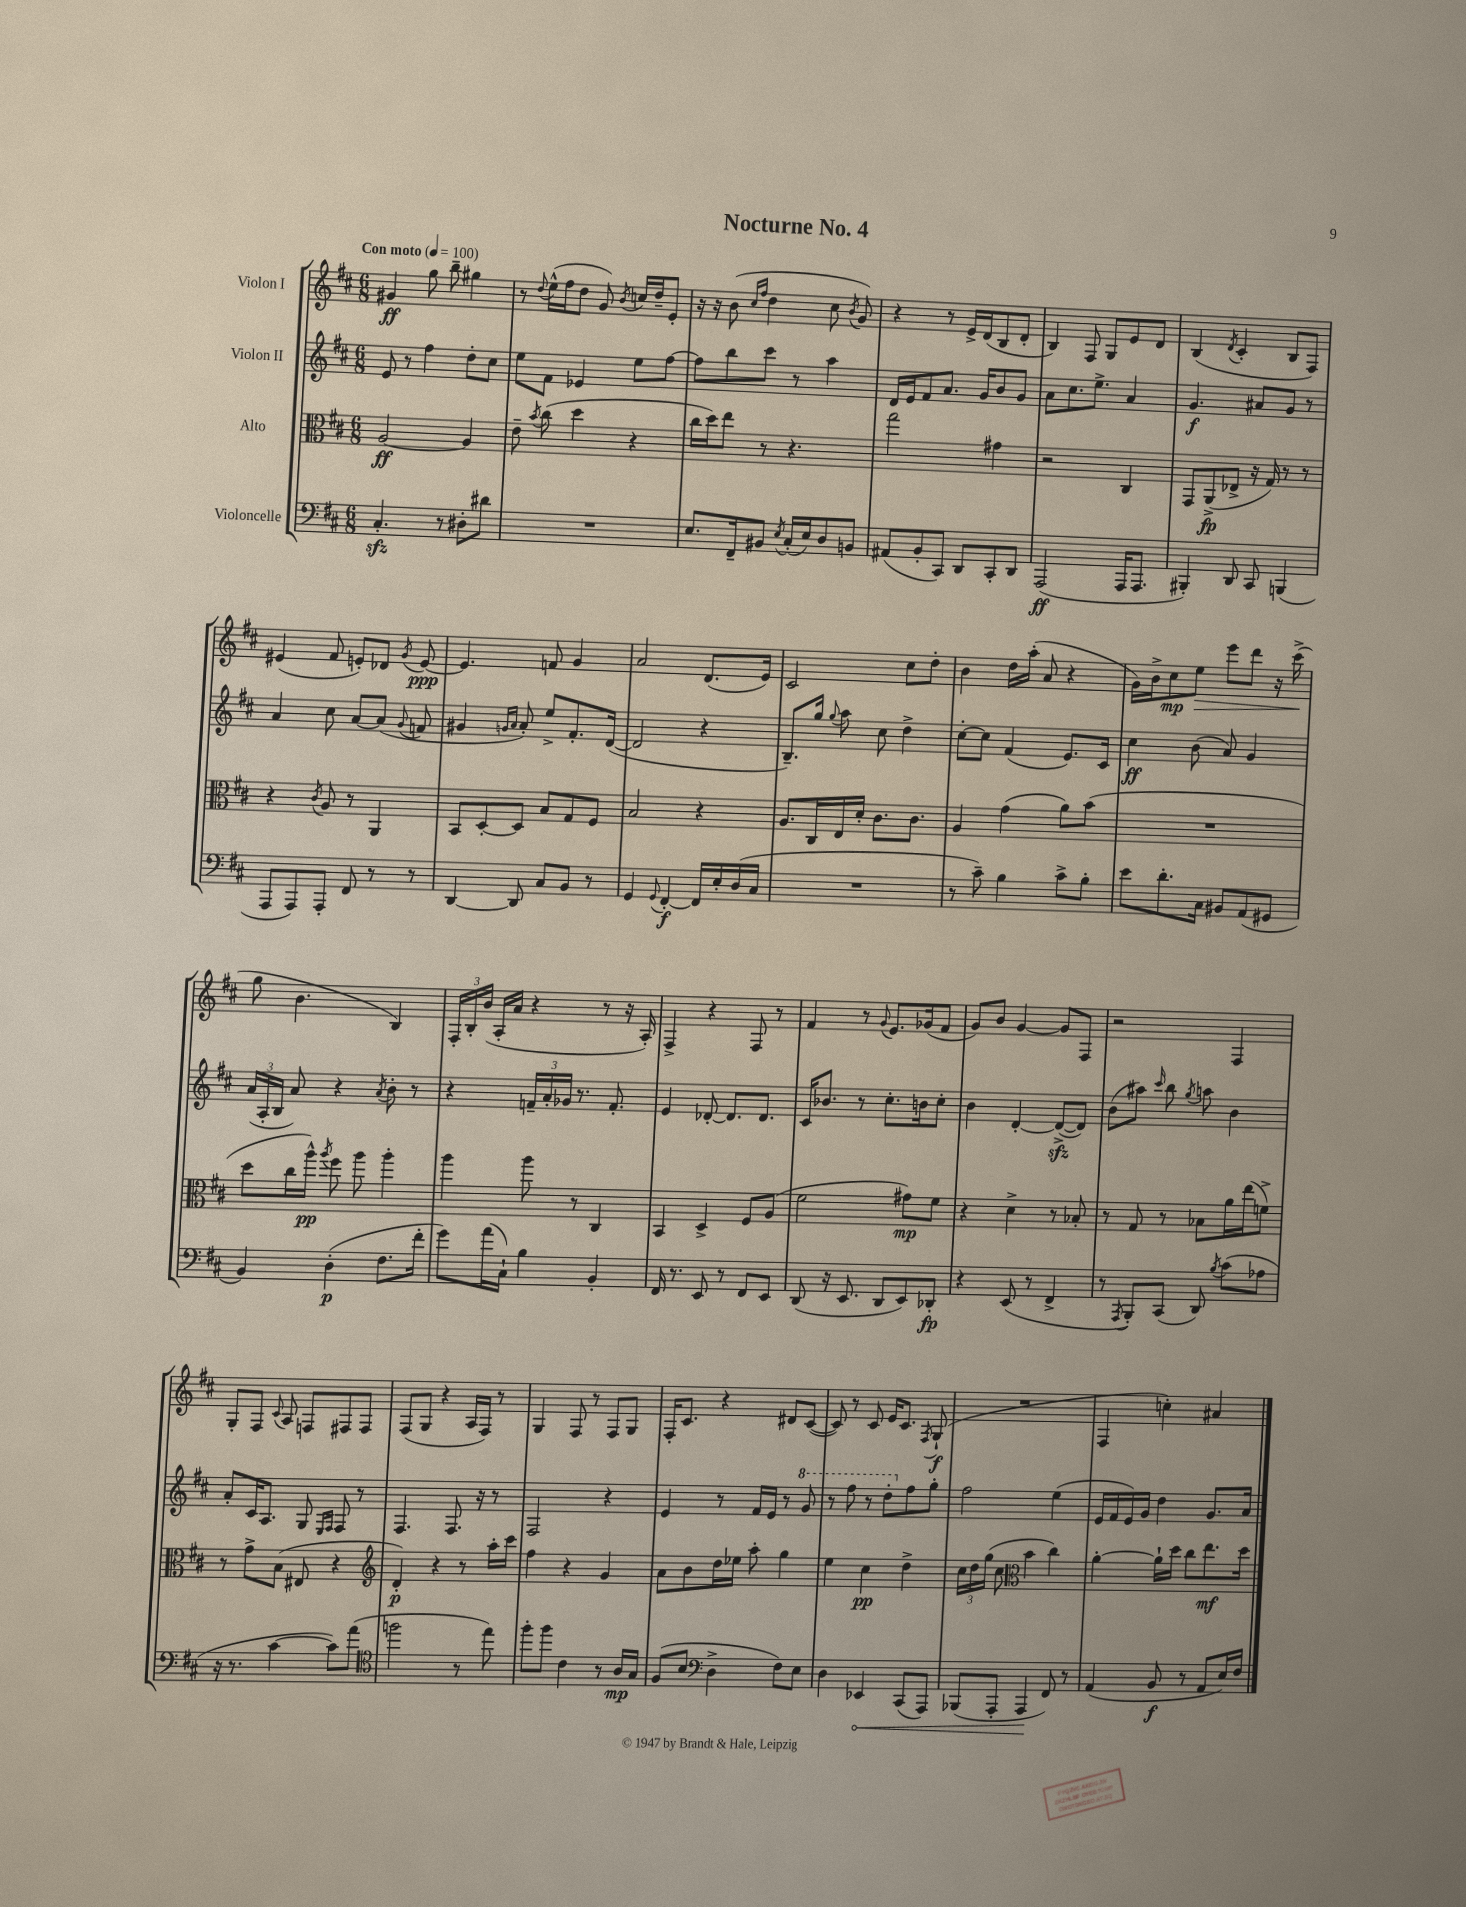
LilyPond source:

\header { title = "Nocturne No. 4" }
<<
\new StaffGroup <<
\new Staff = "s0" \with { instrumentName = "Violon I" } {
    \clef treble \key d \major \numericTimeSignature \time 6/8 \tempo "Con moto" 4 = 100
    \autoBeamOff gis'4\ff g''8 b''8-- gis''4 |
    r8 \appoggiatura { d''8 } e''16[-^( fis''16 d''8] g'8) \acciaccatura { b'8 } c''16[ d''16-- e'8]-. |
    r16 r16 b'8( \grace { cis''16[ fis''16] } d''4 cis''8 \acciaccatura { b'8 } g'8) |
    r4 r8 e'16[-> d'16( b8 d'8]-. |
    b4) fis8 g8[ e'8 d'8] |
    b4( \acciaccatura { d'8 } cis'4-. b8[ fis8]) |
    eis'4( fis'8 e'8[-.) des'8] \acciaccatura { g'8 } e'8~\ppp |
    e'4. f'8 g'4 |
    a'2 d'8.[( e'16]) |
    cis'2 cis''8[ d''8]-. |
    b'4 d''16[ a''16]-.( a'8 r4 |
    g'16[) b'16-> cis''8\mp e''8]\> e'''8[ d'''8] r16 cis'''16->\!( |
    g''8 b'4. b4) |
    \tuplet 3/2 { fis16[-. b16-. b'16]( } a16[-. a'16] r4 r8 r16 a16-.) |
    fis4-> r4 fis8 r8 |
    fis'4 r8 \appoggiatura { g'8 } e'8.[ ges'16( fis'8] |
    g'8[) b'8] g'4~ g'8[ fis8] |
    r2 fis4 |
    g8[-. fis8] \appoggiatura { cis'8 } a8 f8[ fis8 fis8] |
    fis8[( g8] r4 a16[ fis16]) r8 |
    g4 fis8 r8 fis8[ g8] |
    fis16[-. cis'8.] r4 dis'8[ cis'8]~( |
    cis'8) r8 cis'8 e'16[ cis'8.] \acciaccatura { fis8 } g8-!\f( |
    R2. |
    fis4 c''4-.) ais'4 \bar "|." |
}
\new Staff = "s1" \with { instrumentName = "Violon II" } {
    \clef treble \key d \major \numericTimeSignature \time 6/8
    \autoBeamOff e'8 r8 fis''4 d''8[-. cis''8] |
    e''8[ fis'8] ees'4 e''8[ fis''8]~ |
    fis''8[ b''8 cis'''8] r8 a''4 |
    d'16[ e'16 fis'8 a'8.] g'16[ b'8 g'8] |
    a'8[ cis''8. e''8.]-> a'4 |
    g'4.\f ais'8[ g'8] r8 |
    a'4 cis''8 a'8[~ a'8]( \appoggiatura { g'8 } f'8 |
    gis'4 \grace { g'16[ a'16] } a'8-.) e''8[-> fis'8.-. d'16]~( |
    d'2 r4 |
    b8.[--) g''16] \appoggiatura { g''8 } a''8 cis''8 d''4-> |
    cis''8[~-. cis''8] fis'4( e'8.[) cis'16] |
    cis''4\ff b'8( a'8) g'4 |
    \tuplet 3/2 { a'16[( a16-. b16] } a'8) r4 \acciaccatura { a'8 } b'8-. r8 |
    r4 \tuplet 3/2 { f'16[-- a'16-. ges'16] } r8. f'8.-. |
    e'4 des'8~-. des'8.[ des'8.] |
    cis'16[ bes'8.] r8 cis''8.[-. b'16 cis''8]-. |
    b'4 d'4~-. d'8[~->\sfz( d'8]) |
    b'8[( ais''8]) \grace { cis'''16 } b''8 \acciaccatura { g''8 } a''8 b'4 |
    a'8[-. cis'16 a8.] g8 \grace { e16[ fis16] } fis8 r8 |
    fis4. fis8. r16 r8 |
    fis2 r4 |
    e'4 r8 fis'16[ e'16] r8 \ottava #1 g''8 |
    r8 fis'''8 r8 d'''8[-. \ottava #0 fis''8 g''8]-. |
    fis''2 e''4( |
    e'16[ fis'16 e'16) g'16] d''4 g'8.[ a'16] \bar "|." |
}
\new Staff = "s2" \with { instrumentName = "Alto" } {
    \clef alto \key d \major \numericTimeSignature \time 6/8
    \autoBeamOff a2~\ff a4 |
    e'8-- \acciaccatura { b'8 } cis''8( d''4 r4 |
    cis''16[ d''16) e''8] r8 r4. |
    g''2 gis'4 |
    r2 cis4 |
    g,8[ a,8->\fp( ees8]-> r16 g16) r8 r8 |
    r4 \acciaccatura { cis'8 } a8 r8 a,4 |
    b,8[ d8~-. d8] b8[ g8 fis8] |
    b2 r4 |
    a8.[ cis16 e16 d'16]-. cis'8.[ cis'8.] |
    a4 g'4( a'8[) b'8]( |
    R2. |
    d''8[ cis''16 a''16]-^\pp) \acciaccatura { a''8 } fis''8 a''8 a''4-. |
    a''4 a''8 r8 cis4 |
    b,4 d4-> fis8[ a8]( |
    fis'2 gis'8[\mp) fis'8] |
    r4 d'4-> r8 bes8-. |
    r8 g8 r8 bes8[ a'16 e''16( f'8]->) |
    r8 g'8[-> b8]( eis8 r4 |
    \clef treble d'4-.\p) r4 r8 a''16[-. cis'''16] |
    fis''4 r4 g'4 |
    a'8[ b'8 d''16 ees''16] a''8-. g''4 |
    e''4 cis''4\pp d''4-> |
    \tuplet 3/2 { cis''16[ d''16 g''16]( } cis''8 \clef alto b'4 cis''4) |
    a'4~-. a'16[-! d''16] cis''8[ e''8.\mf d''16] \bar "|." |
}
\new Staff = "s3" \with { instrumentName = "Violoncelle" } {
    \clef bass \key d \major \numericTimeSignature \time 6/8
    \autoBeamOff cis4.-.\sfz r8 dis8[-. dis'8] |
    R2. |
    e8.[ fis,16-- bis,8] \acciaccatura { e8 } cis16[-.( e16) d8 b,8] |
    ais,8[( b,8-. cis,8]) d,8[ cis,8-. d,8] |
    a,,2\ff( a,,16[ a,,8.] |
    bis,,4-.) d,8 cis,8 b,,4( |
    a,,8[ a,,8) a,,8]-. fis,8 r8 r8 |
    d,4~ d,8 cis8[ b,8] r8 |
    g,4 \appoggiatura { g,8 } fis,4~-.\f fis,16[ e16-. d16( cis16] |
    R2. |
    r8 cis'8--) b4 cis'8[-> b8]-. |
    e'8[ d'8.-. cis16] bis,8[ a,8( gis,8] |
    b,4) d4-.\p( fis8.[ fis'16]-. |
    g'8[) a'16( cis16]-!) b4 b,4-. |
    fis,16 r8. e,8 r8 fis,8[ e,8] |
    d,8( r16 e,8. d,8[ e,8) des,8]-.\fp |
    r4 e,8( r8 fis,4-> |
    r8 \acciaccatura { a,,8 } b,,8[-.) cis,8]( d,8) \acciaccatura { b8 } cis'8[( aes8] |
    r16 r8. cis'4~ cis'8[) a'8]( |
    \clef tenor f''2 r8 e''8) |
    fis''8[-. fis''8] cis'4 r8 a16[\mp g16] |
    fis8[( b8] \clef bass d4-> fis8[) e8] |
    d4 \once \override Hairpin.circled-tip = ##t ees,4\< cis,8[( a,,8]) |
    bes,,8[( a,,8]-. a,,4\! fis,8) r8 |
    a,4( b,8\f r8 a,8[ e16) fis16] \bar "|." |
}
>>
>>
\layout { \context { \Score \remove "Bar_number_engraver" } }
